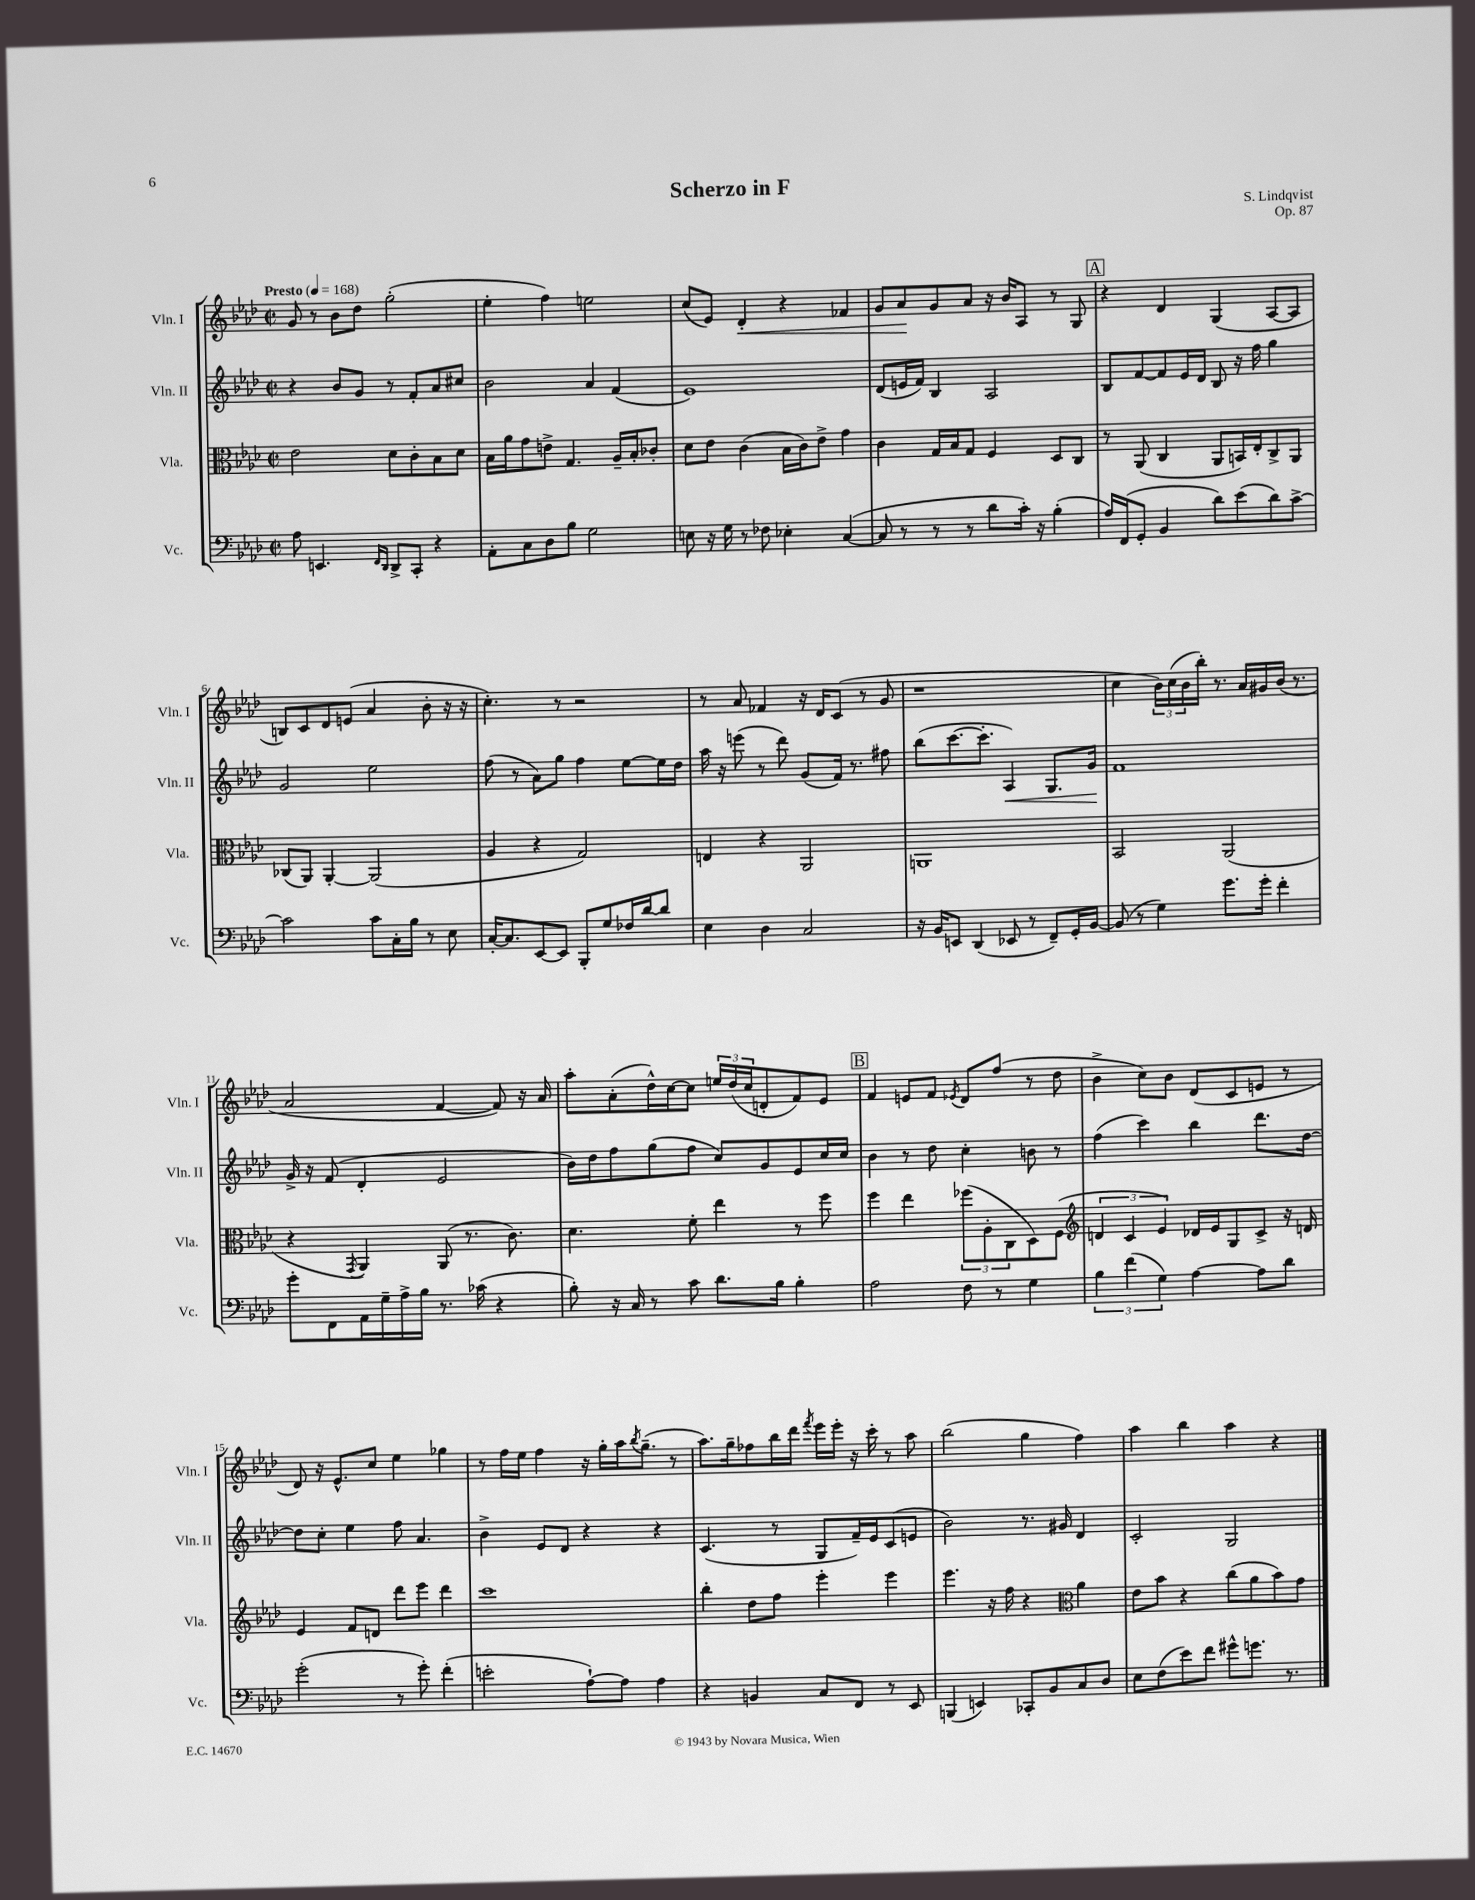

**kern	**kern	**kern	**kern
*staff4	*staff3	*staff2	*staff1
*clefF4	*clefC3	*clefG2	*clefG2
*k[b-e-a-d-]	*k[b-e-a-d-]	*k[b-e-a-d-]	*k[b-e-a-d-]
*M2/2	*M2/2	*M2/2	*M2/2
*met(c|)	*met(c|)	*met(c|)	*met(c|)
*MM168	*MM168	*MM168	*MM168
8A-\	2e-\	4r	8g/
4.EE/	.	.	8r
.	.	8b-/L	8b-\L
.	.	8g/J	8dd-\J
16qqFF/LL	.	.	.
16qqDD-/JJ	.	.	.
8DD-^/L	8d-\L	8r	(2gg'\
8CC'/J	8c'\	8f'/L	.
4r	8B-\	8a-/	.
.	8d-\J	8cc#/J	.
=	=	=	=
8AA-'\L	16B-\LL	2b-\	4ee-'\
.	16a-\J	.	.
8C\	8g\	.	.
8D-\	8e^\J	.	4ff\)
8B-\J	4.G/	.	.
2G\	.	4a-/	2ee\
.	16A-~/LL	(4f/	.
.	16B-'/J	.	.
.	8c-'/J	.	.
=	=	=	=
8E\	8d-\L	1e-)	(8cc/L
16r	8e-\J	.	8e-/J)
16G\	.	.	.
8r	(4c\	.	4d-'/
8F-\	.	.	.
4E-'\	16B-\LL	.	4r
.	16c\J)	.	.
.	8e-^\J	.	.
([4C/	4g\	.	4f-/
=	=	=	=
8C/]	4c\	(8d-/L	8g/L
8r	.	16e/L	8a-/
.	.	16f/JJ)	.
8r	16G/LL	4B-/	8g/
.	16B-/J	.	.
8r	8G/J	.	8a-/J
8d-\L	4F/	2A-/	16r
.	.	.	16b-/LK
16c'\Jk)	.	.	8A-/J
16r	.	.	.
(4B-'\	8D-/L	.	8r
.	8C/J	.	8G/
=	=	=	=
16A-/LL)	8r	8B-/L	4r
(16FF/J	.	.	.
8GG'/J	(8AA-/	[8f/	.
4BB-/	4C/	8f/]	4d-/
.	.	16e-/L	.
.	.	16d-/JJ	.
8d-\L)	8AA-/L	8B-/	(4G/
(8e-\	16BB/L)	16r	.
.	16E-'/J	16ff\	.
8d-\)	8C^/	4gg\	[8A-/L
[8c^\J	8AA-/J	.	8A-/]J
=	=	=	=
2c\]	(8C-/L	2g/	8B/L)
.	8AA-/J)	.	8c/
.	[4AA-'/	.	8d-/
.	.	.	(8e/J
8c\L	(2AA-/]	2ee-\	4a-/
16C'\L	.	.	.
16B-\JJ	.	.	.
8r	.	.	8b-'\
8E-\	.	.	16r
.	.	.	16r
=	=	=	=
[16C'/LK	4A-/	(8ff\	4.cc'\)
8.C/]	.	.	.
.	.	8r	.
[8EE-/	4r	8a-\L)	.
8EE-/]J	.	8gg\J	8r
8BBB-'/L	2G/)	4ff\	2r
8G/	.	.	.
16F-/L	.	[8ee-\L	.
[16d-/J	.	.	.
8d-/]J	.	16ee-\]L	.
.	.	16dd-\JJ	.
=	=	=	=
4E-\	4E/	16aa-\	8r
.	.	16r	.
.	.	(8eee\	8a-/
4D-\	4r	8r	4f-/
.	.	8ddd-\)	.
2C/	2AA-/	(8g/L	16r
.	.	.	16d-/LK
.	.	16f/Jk)	(8c/J
.	.	8.r	.
.	.	.	8r
.	.	8ff#\	8g/
=	=	=	=
16r	1AA	(8bb-\L	1r
16BB-/LK	.	.	.
8EE/J	.	[8.ccc\	.
(4DD-/	.	.	.
.	.	8.ccc'\]J	.
8EE-/	.	4A-/)	.
8r	.	.	.
8FF~/L)	.	8.G/L	.
16GG'/L	.	.	.
[16BB-/JJ	.	16g/Jk	.
=	=	=	=
(8BB-/]	2BB-/	1f	4cc\
8r	.	.	.
4G\)	.	.	24b-\LL)
.	.	.	(24cc\
.	.	.	24b-\
.	.	.	16bb-'\JJ)
.	.	.	8.r
8.g\L	(2AA-/	.	.
.	.	.	16a-/LL
16g'\Jk	.	.	16g#/
4f'\	.	.	(16b-/JJ
.	.	.	8.r
=	=	=	=
8g'\L	4r	16g^/	2a-/
.	.	16r	.
8FF\	.	(8f/	.
.	8qGG/	.	.
16AA-\L	4AA-/)	4d-'/	.
16G~\	.	.	.
16A-^\	.	.	.
16B-\JJ	.	.	.
8.r	(8AA-/	2e-/	[4f/
.	8.r	.	.
(16c-\	.	.	.
4r	.	.	8f/])
.	8.c\)	.	.
.	.	.	16r
.	.	.	16a-/
=	=	=	=
8B-'\)	4.d-\	16b-\LL)	8aa-'\L
.	.	16dd-\J	.
16r	.	8ff\	(8a-'\
16C/	.	.	.
8r	.	(8gg\	16dd-^^\L)
.	.	.	[16cc\J
8c\	8f'\	8ff\J	8cc\]J
8.d-\L	4ee-\	8cc/L)	24ee/LL
.	.	.	(24dd-/
.	.	.	24cc/J
.	.	8g/	8d'/
16B-\Jk	.	.	.
4B-'\	8r	8e-/	8f/)
.	8ff\	16cc/L	8e-/J
.	.	16cc/JJ	.
=	=	=	=
2A-\	4ff\	4b-\	4f/
.	4ee-\	8r	8e/L
.	.	8dd-\	8f/J
.	.	.	8qe-/
8F\	(12ff-\L	4cc'\	8d-/L
.	12A-'\	.	.
8r	.	.	(8ff/J
.	12C\	.	.
4G\	8D-\)	8b\	8r
.	(8F\J	8r	8dd-\
=	=	=	=
*	*clefG2	*	*
6B-\	6d/	(4ff\	4b-^\
(6f\	6c/	.	.
.	.	4ccc\)	8cc\L)
6G\)	6e-/)	.	.
.	.	.	8b-\J
[4A-\	16d-/LL	4bb-\	(8d-/L
.	16e-/J	.	.
.	8G/	.	8c/
8A-\]L	8c^/J	8.ddd-\L	8e/J
8d-\J	16r	.	8r
.	16d/	[16dd-\Jk	.
=	=	=	=
(2g'\	4e-/	8dd-\]L	8d-/)
.	.	8cc'\J	16r
.	.	.	8.e-^^/L
.	8f/L	4ee-\	.
.	8d/J	.	8cc/J
8r	8ddd-\L	8ff\	4ee-\
8g'\)	8eee-\J	4.a-/	.
(4f'\	4ddd-\	.	4gg-\
=	=	=	=
2e'\	1ccc	4b-^\	8r
.	.	.	16ff\LL
.	.	.	16ee-\JJ
.	.	8e-/L	4ff\
.	.	8d-/J	.
[8A-`\L)	.	4r	16r
.	.	.	16gg'\LL
8A-\]J	.	.	16aa-\J
.	.	.	8qbb-/
.	.	.	(8.gg~\J
4A-\	.	4r	.
.	.	.	8r
=	=	=	=
4r	4bb-'\	(4.c/	8.aa-\L)
.	.	.	16gg~\k
4BB/	8dd-\L	.	8ff-\
.	8ff\J	8r	16bb-\L
.	.	.	16ddd-\JJ
.	.	.	8qfff/
8C/L	4eee-'\	8G/L	16eee-\LL
.	.	.	16eee-'\JJ
8FF/J	.	16f~/L)	16r
.	.	16e-/J	16ccc'\
8r	4eee-\	(8c/	8r
8EE-/	.	8e/J	8aa-\
=	=	=	=
(4BBB/	4.eee-\	2b-\)	(2bb-\
4EE/)	.	.	.
.	16r	.	.
.	16ff\	.	.
8CC-'/L	4r	8.r	4gg\
8BB-/	.	.	.
.	.	16g#/	.
*	*clefC3	*	*
8C/	4a-\	4d-/	4ff\)
8D-/J	.	.	.
=	=	=	=
8E-\L	8e-\L	2c'/	4aa-\
(8F\	8b-\J	.	.
8e-\)	4r	.	4bb-\
8f\J	.	.	.
8g#^^\L	(8cc\L	2G/	4aa-\
8.g\J	8a-\	.	.
.	8b-\)	.	4r
8.r	.	.	.
.	8g\J	.	.
==	==	==	==
*-	*-	*-	*-
